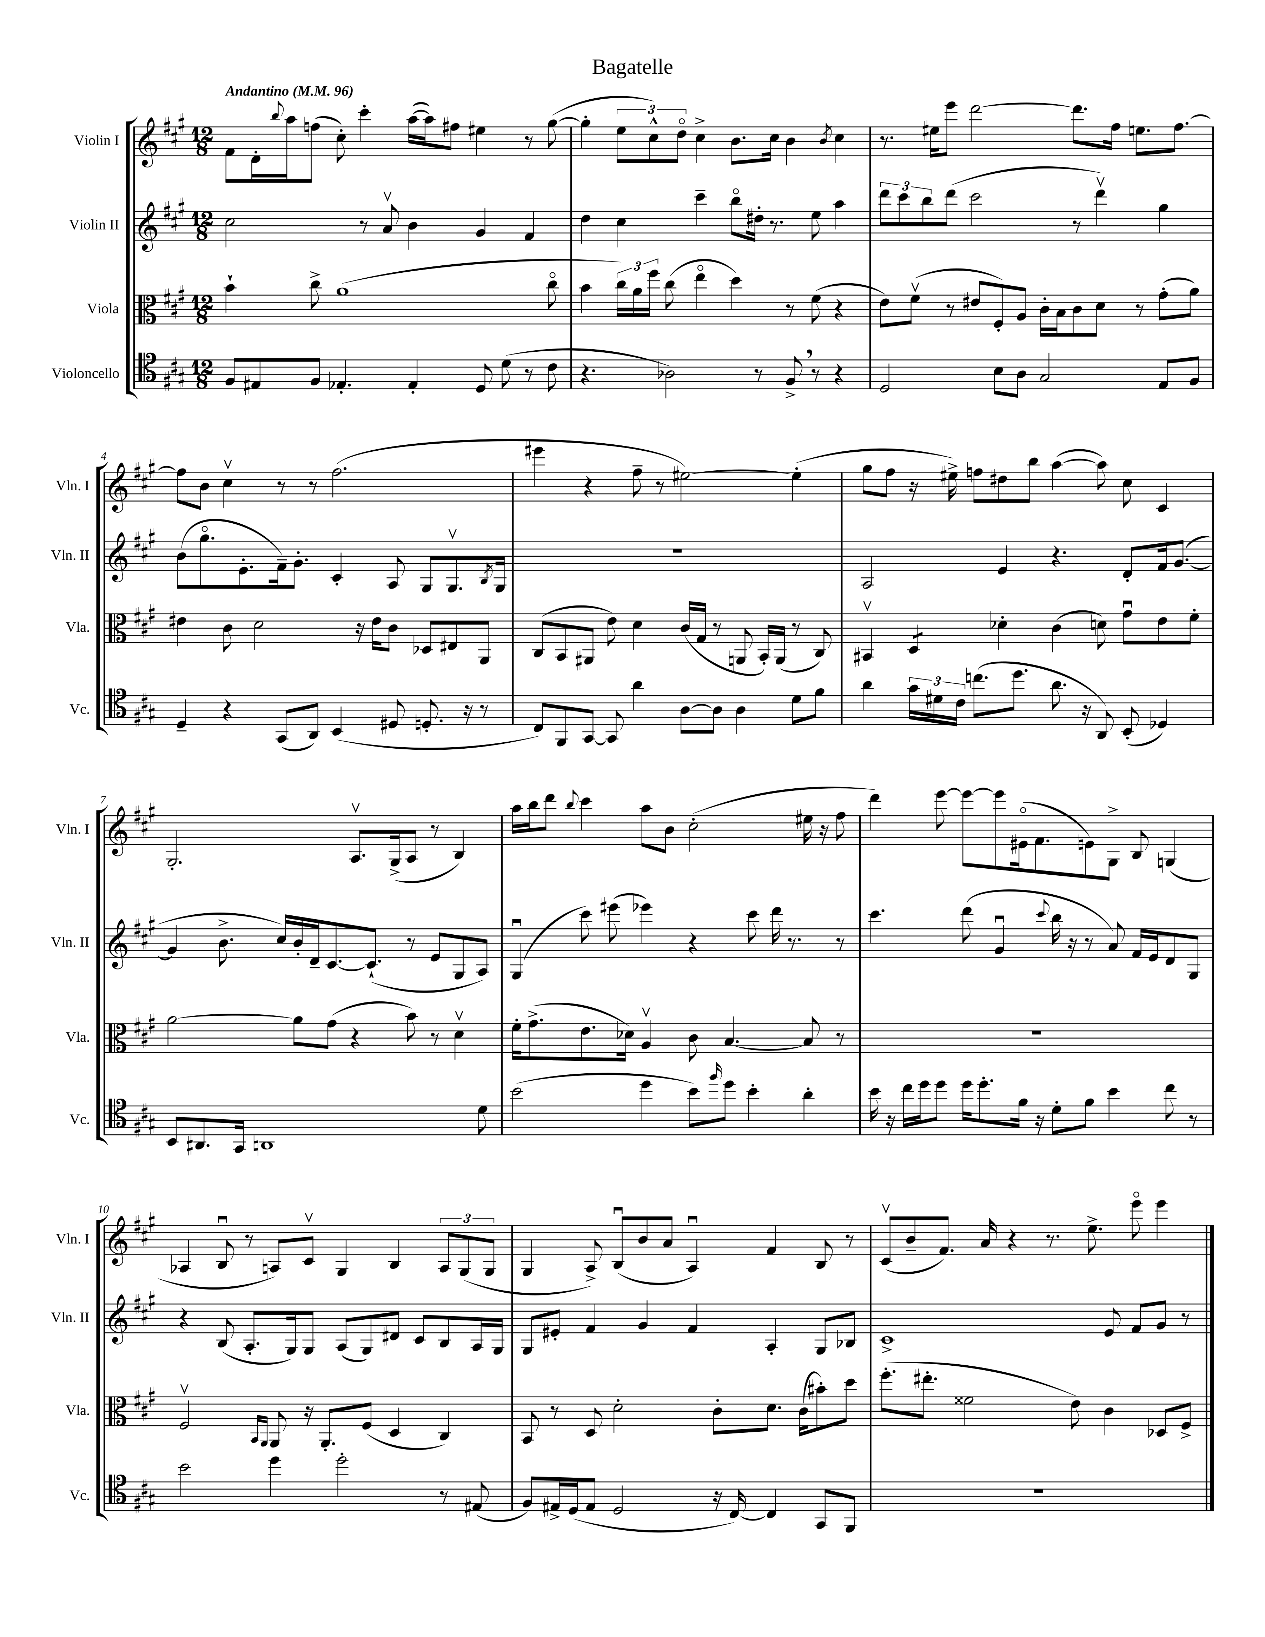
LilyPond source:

\header { title = "Bagatelle" }
<<
\new StaffGroup <<
\new Staff = "s0" \with { instrumentName = "Violin I" shortInstrumentName = "Vln. I" } {
    \clef treble \key a \major \numericTimeSignature \time 12/8 \tempo "Andantino" 4 = 96
    fis'8 d'16-. \appoggiatura { b''8 } a''16 f''8( cis''8-.) cis'''4-. a''16~( a''16) fis''8 eis''4 r8 gis''8~( |
    gis''4-. \tuplet 3/2 { e''8 cis''8-^) d''8\flageolet } cis''4-> b'8. cis''16 b'4 \acciaccatura { b'8 } cis''4 |
    r8. eis''16 e'''8 d'''2~ d'''8. fis''16 e''8. fis''8.~ |
    fis''8 b'8 cis''4\upbow r8 r8 fis''2.( |
    eis'''4 r4 fis''8-- r8 eis''2~) eis''4-.( |
    gis''8 fis''8 r16 eis''16->) f''8 dis''8 b''8 a''4~( a''8) cis''8 cis'4 |
    gis2.-. a8.\upbow gis16->( a8 r8 b4) |
    a''16 b''16 d'''8 \appoggiatura { b''8 } cis'''4 a''8 b'8 cis''2-.( eis''16 r16 fis''8 |
    d'''4) e'''8~ e'''8~ e'''8 eis'16\flageolet( fis'8. e'8) gis8-> b8 g4( |
    aes4 b8\downbow r8 a8) cis'8\upbow gis4 b4 \tuplet 3/2 { a8 gis8( gis8 } |
    gis4 a8->) b8\downbow( b'8 a'8 a4\downbow) fis'4 b8 r8 |
    cis'8\upbow( b'8-- fis'8.) a'16 r4 r8. e''8.-> e'''8\flageolet e'''4 \bar "|." |
}
\new Staff = "s1" \with { instrumentName = "Violin II" shortInstrumentName = "Vln. II" } {
    \clef treble \key a \major \numericTimeSignature \time 12/8
    cis''2 r8 a'8\upbow b'4 gis'4 fis'4 |
    d''4 cis''4 cis'''4-- b''8\flageolet dis''16-. r8. e''8 a''4 |
    \tuplet 3/2 { d'''8 cis'''8 b''8 } d'''8( cis'''2 r8 d'''4\upbow) gis''4 |
    b'8( gis''8.\flageolet e'8.-. fis'16--) gis'8.-. cis'4-. a8 gis8 gis8.\upbow \acciaccatura { b8 } gis16 |
    R1. |
    a2 e'4 r4. d'8-. fis'16 gis'8.~( |
    gis'4 b'8.-> cis''16) b'16-. d'16-- cis'8.~ cis'8.-!( r8 e'8 gis8 a8) |
    gis4\downbow( cis'''8) eis'''8( ees'''4) r4 cis'''8 d'''16 r8. r8 |
    cis'''4. d'''8( gis'4\downbow \appoggiatura { cis'''8 } b''16 r16 r8 a'8) fis'16 e'16 d'8 gis8 |
    r4 b8( a8.-. gis16) gis8 a8( gis8) dis'8 cis'8 b8 a16 gis16 |
    gis8 eis'8-. fis'4 gis'4 fis'4 a4-. gis8 bes8 |
    cis'1-> e'8 fis'8 gis'8 r8 \bar "|." |
}
\new Staff = "s2" \with { instrumentName = "Viola" shortInstrumentName = "Vla." } {
    \clef alto \key a \major \numericTimeSignature \time 12/8
    b'4-! cis''8-> a'1( cis''8\flageolet |
    b'4 \tuplet 3/2 { cis''16) a'16 fis''16 } cis''8( e''4\flageolet d''4) r8 fis'8( r4 |
    e'8) fis'8\upbow( r8 eis'8 fis8-.) a8 cis'16-. b16 cis'8 d'8 r8 gis'8-.( a'8) |
    eis'4 cis'8 d'2 r16 eis'16 cis'8 des8 eis8 a,8 |
    cis8( b,8 ais,8 e'8) d'4 cis'16( gis16 r8 a,8 b,16-.) a,16( r8 cis8) |
    bis,4\upbow d4:8 des'4-. cis'4( d'8) gis'8\downbow e'8 fis'8-. |
    a'2~ a'8 gis'8( r4 b'8) r8 d'4\upbow |
    fis'16-. gis'8.->( e'8. des'16) a4\upbow cis'8 b4.~ b8 r8 |
    R1. |
    fis2\upbow \grace { b,16 a,16 } a,8 r16 a,8.-. fis8( d4 cis4) |
    b,8 r8 d8 d'2-. cis'8-. d'8. cis'16( bis'8-.) d''8 |
    fis''8.-.( eis''8.-. fisis'2 e'8) cis'4 des8 fis8-> \bar "|." |
}
\new Staff = "s3" \with { instrumentName = "Violoncello" shortInstrumentName = "Vc." } {
    \clef tenor \key a \major \numericTimeSignature \time 12/8
    fis8 eis8 fis8 ees4.-. ees4-. d8 d'8( r8 cis'8 |
    r4. aes2) r8 fis8-> \breathe r8 r4 |
    d2 b8 a8 gis2 e8 fis8 |
    d4-- r4 gis,8( a,8) b,4( dis8 d8.-. r16 r8 |
    cis8) fis,8 gis,8~ gis,8 a'4 a8~ a8 a4 d'8 fis'8 |
    a'4 \tuplet 3/2 { gis'16 dis'16 cis'16 } c''8.( d''8. a'8. r16 a,8) b,8-.( des4) |
    b,8 ais,8. gis,16 a,1 d'8 |
    b'2( d''4 b'8) \grace { fis''16 } d''8 b'4-. a'4-. |
    b'16 r16 cis''16 d''16 d''8 d''16 d''8.-. fis'16 r16 d'8-. fis'8 b'4 cis''8 r8 |
    b'2 d''4 d''2-. r8 eis8( |
    fis8) eis16-> d16( eis8 d2 r16 cis16~) cis4 gis,8 fis,8 |
    R1. \bar "|." |
}
>>
>>
